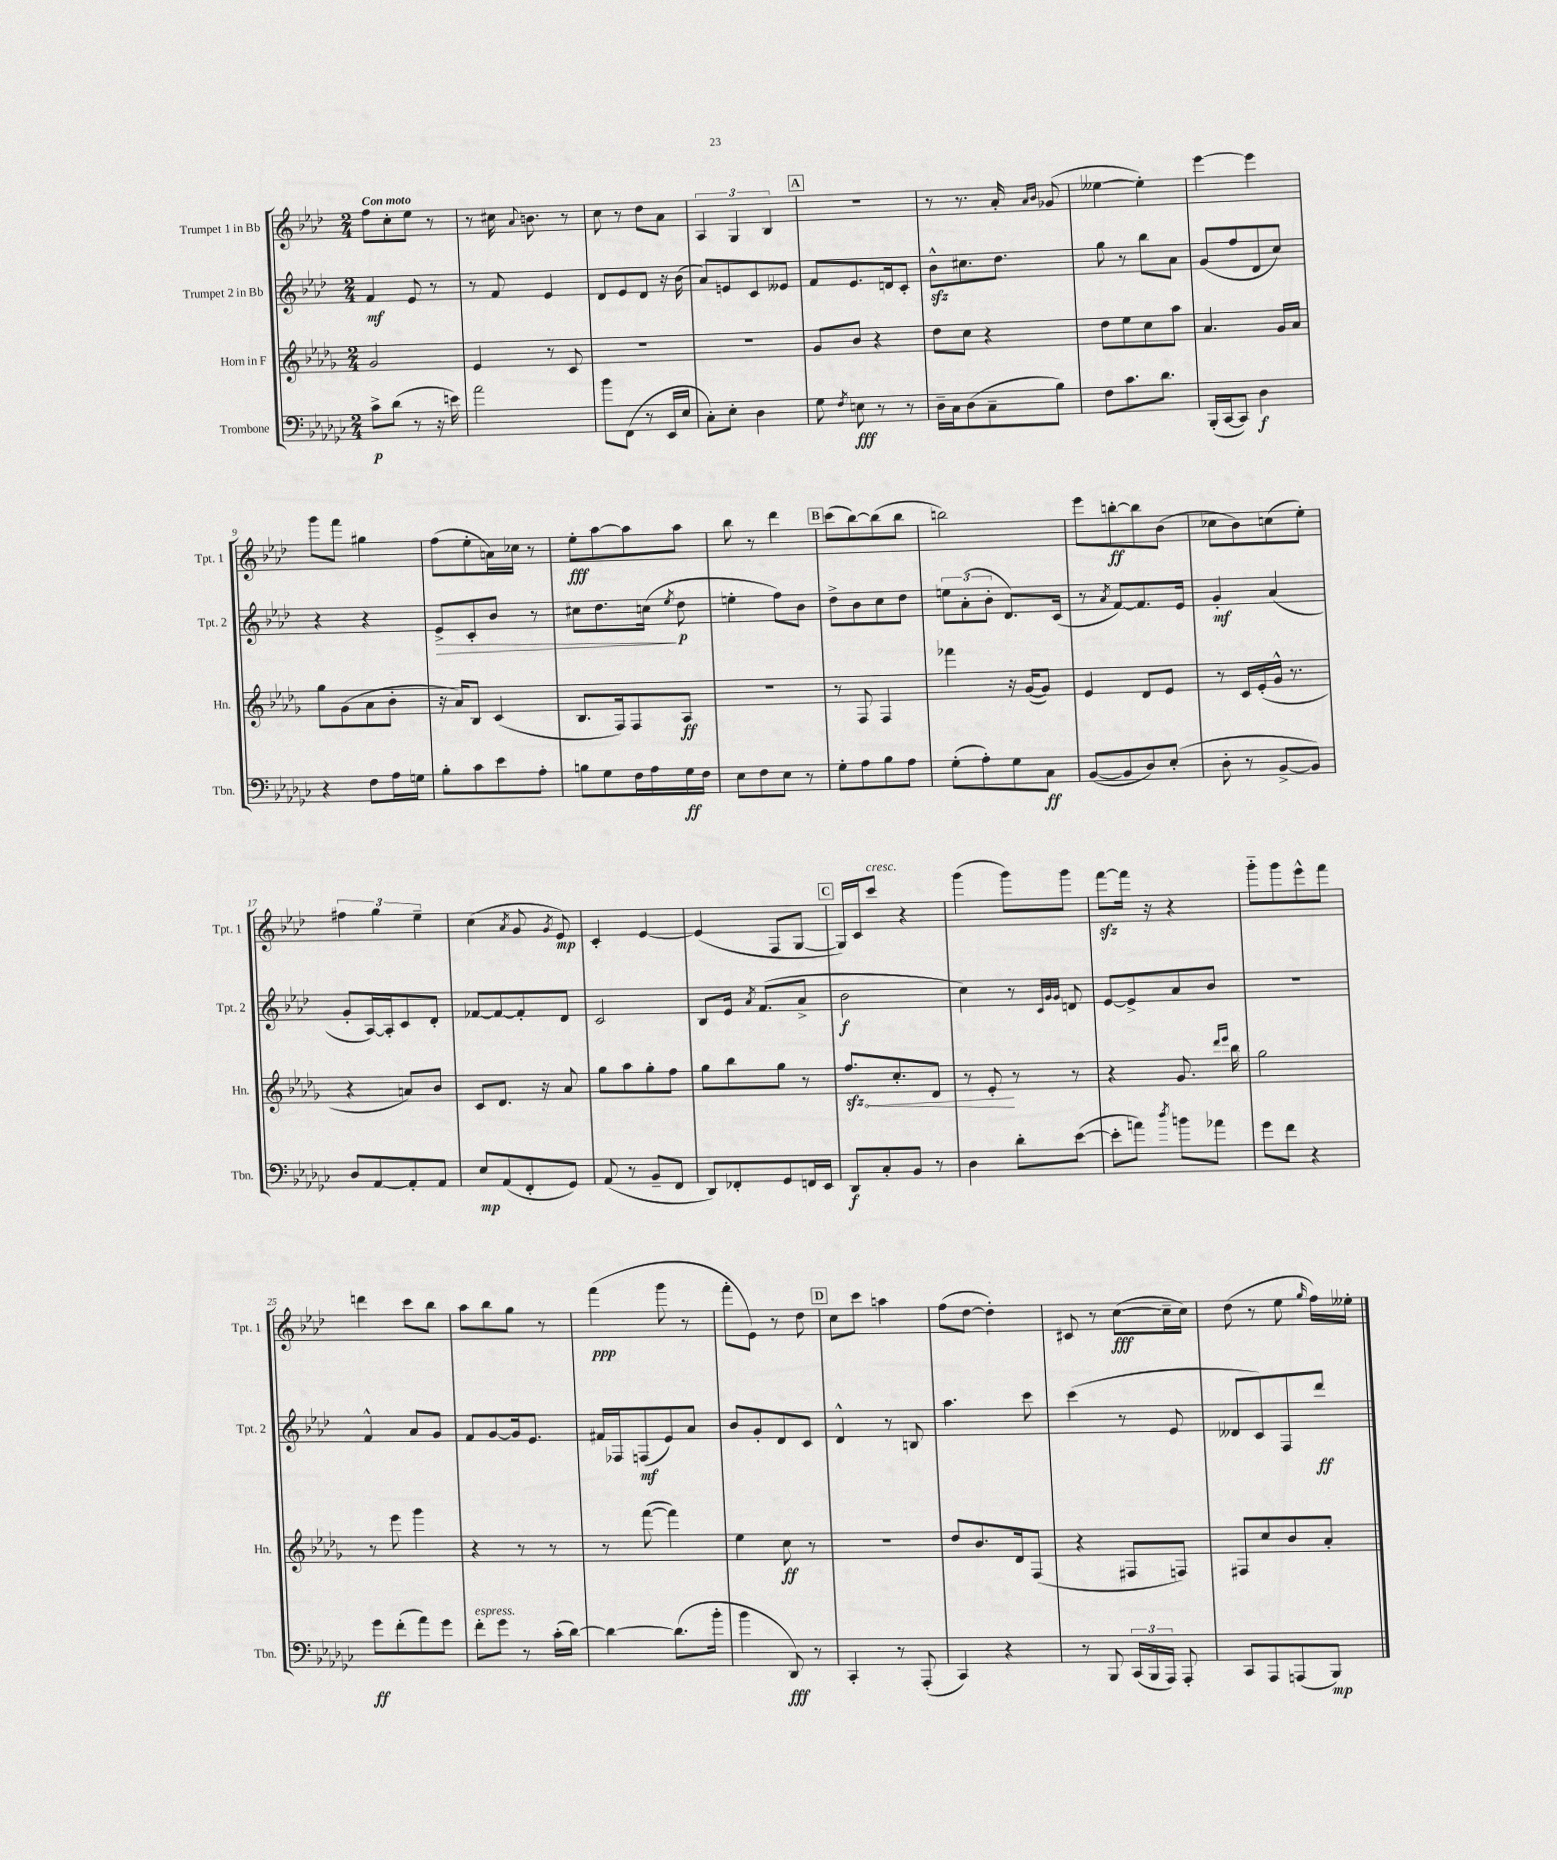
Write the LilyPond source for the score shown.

<<
\new StaffGroup <<
\new Staff = "s0" \with { instrumentName = "Trumpet 1 in Bb" shortInstrumentName = "Tpt. 1" } {
    \clef treble \key aes \major \numericTimeSignature \time 2/4 \tempo "Con moto"
    \autoBeamOff f''8[ c''8-. ees''8] r8 |
    r8 cis''16 \appoggiatura { aes'8 } b'8. r8 |
    c''8 r8 des''8[ aes'8] |
    \tuplet 3/2 { aes4 g4 bes4 } |
    \mark \markup { \box "A" } R2 |
    r8 r8. aes'16-. \grace { aes'16[ bes'16] } ges'8( |
    eeses''4~ eeses''4-.) |
    ees'''4~ ees'''4 |
    g'''8[ f'''8] gis''4 |
    f''8[( ees''8-. a'16) ces''16] r8 |
    ees''8[-.\fff aes''8~ aes''8 aes''8] |
    bes''8 r8 des'''4 |
    \mark \markup { \box "B" } c'''8[( bes''8~) bes''8( bes''8] |
    b''2) |
    ees'''8[ b''8~-.\ff b''8 bes'8]( |
    ces''8[ bes'8) c''8( ees''8]-.) |
    \tuplet 3/2 { fis''4 g''4 ees''4-- } |
    c''4( \acciaccatura { aes'8 } g'8 \acciaccatura { g'8 } ees'8\mp) |
    c'4-. ees'4~ |
    ees'4( f8[ g8]~ |
    \mark \markup { \box "C" } g16[) c'16 c'''8]^\markup { \italic "cresc." } r4 |
    g'''4( g'''8[) g'''8] |
    f'''8[~\sfz f'''16] r16 r4 |
    g'''8[-_ g'''8 ees'''8-^ f'''8] |
    d'''4 c'''8[ bes''8] |
    aes''8[ bes''8 g''8] r8 |
    f'''4\ppp( g'''8 r8 |
    f'''8[-. ees'8]) r8 des''8 |
    \mark \markup { \box "D" } c''8[ c'''8] a''4 |
    f''8[( des''8]~ des''4-.) |
    cis'8 r8 c''8[~\fff( c''16-- c''16]) |
    des''8( r8 ees''8 \grace { g''16 } f''16[) eeses''16]-. \bar "|." |
}
\new Staff = "s1" \with { instrumentName = "Trumpet 2 in Bb" shortInstrumentName = "Tpt. 2" } {
    \clef treble \key aes \major \numericTimeSignature \time 2/4
    \autoBeamOff f'4\mf ees'8 r8 |
    r8 f'8 ees'4 |
    des'8[ ees'8 des'8] r16 bes'16( |
    aes'8[) e'8 c'8 eeses'8] |
    \mark \markup { \box "A" } f'8[ ees'8. d'16 c'8]-. |
    bes'8[-^\sfz cis''8. des''8.] |
    g''8 r8 bes''8[ aes'8] |
    g'8[( f''8 des'8 c''8]) |
    r4 r4 |
    ees'8[->\> c'8-. bes'8] r8 |
    cis''8[ des''8. c''16]\!( \acciaccatura { ees''8 } des''8\p |
    e''4-. f''8[) bes'8] |
    \mark \markup { \box "B" } des''8[-> bes'8 c''8 des''8] |
    \tuplet 3/2 { e''8[ aes'8-.( bes'8]-. } des'8.[) c'16]( |
    r8 \acciaccatura { aes'8 } f'8[~) f'8. ees'16] |
    g'4-.\mf aes'4( |
    g'8[-. aes16~) aes16-. c'8 des'8]-. |
    fes'8[~ fes'8~ fes'8-. des'8] |
    c'2 |
    bes8[ ees'16] \acciaccatura { aes'8 } f'8.[( aes'8]-> |
    \mark \markup { \box "C" } bes'2\f |
    c''4) r8 \grace { c'32[ g'32 g'32] } d'8 |
    ees'8[~ ees'8-> aes'8 bes'8] |
    R2 |
    f'4-^ aes'8[ g'8] |
    f'8[ g'8~ g'16 ees'8.] |
    fis'16[ fes16 f8\mf( ees'8) aes'8] |
    bes'8[ g'8-. des'8 c'8] |
    \mark \markup { \box "D" } des'4-^ r8 b8 |
    aes''4. c'''8 |
    c'''4( r8 ees'8 |
    deses'8[ c'8) f8 des'''8]\ff \bar "|." |
}
\new Staff = "s2" \with { instrumentName = "Horn in F" shortInstrumentName = "Hn." } {
    \clef treble \key des \major \numericTimeSignature \time 2/4
    \autoBeamOff ges'2 |
    ees'4 r8 c'8 |
    R2 |
    R2 |
    \mark \markup { \box "A" } ges'8[ bes'8] r4 |
    des''8[ c''8] r4 |
    des''8[ ees''8 c''8 aes''8] |
    aes'4. ges'16[ aes'16] |
    ges''8[ ges'8( aes'8 bes'8]-. |
    r16 aes'16[) bes8] c'4( |
    bes8.[ f16) f8 aes8]\ff |
    r2 |
    \mark \markup { \box "B" } r8 f8 f4 |
    fes'''4 r16 ges'16[~( ges'8]) |
    ees'4 des'8[ ees'8] |
    r8 c'16[ ees'16-.( ges'16]-^ r8. |
    r4 a'8[) bes'8] |
    c'8[ des'8.] r16 aes'8 |
    ges''8[ aes''8 ges''8-. f''8] |
    ges''8[ bes''8 ges''8] r8 |
    \mark \markup { \box "C" } \once \override Hairpin.circled-tip = ##t f''8.[\sfz\< c''8.-. des'8] |
    r8 ees'8-.\! r8 r8 |
    r4 ges'8. \grace { des'''16[ ees'''16] } bes''16 |
    ges''2 |
    r8 ees'''8 ges'''4 |
    r4 r8 r8 |
    r8 f'''8~( f'''4) |
    ees''4 c''8\ff r8 |
    \mark \markup { \box "D" } R2 |
    des''8[ bes'8. des'16 f8]( |
    r4 fis8[ f8]) |
    fis8[ c''8 bes'8 aes'8]-. \bar "|." |
}
\new Staff = "s3" \with { instrumentName = "Trombone" shortInstrumentName = "Tbn." } {
    \clef bass \key ges \major \numericTimeSignature \time 2/4
    \autoBeamOff ces'8[->\p des'8]( r8 r16 e'16) |
    aes'2 |
    bes'8[ f,8]( r8 ees,16[ ees16] |
    ces8[-.) ees8]-. des4 |
    \mark \markup { \box "A" } ges8 \acciaccatura { f8 } e8\fff r8 r8 |
    des16[-- ces16 des8( ces8-- bes8]) |
    f8[ ces'8. des'8.] |
    bes,,16[-.( ces,16~ ces,8]) des4\f |
    r4 f8[ aes16 g16] |
    bes8[-. ces'8 ees'8 aes8]-. |
    b8[ ges8 f16 aes16 ges16\ff f16] |
    ees8[ f8 ees8] r8 |
    \mark \markup { \box "B" } ges8[-. aes8 bes8 aes8] |
    ges8[-.( aes8-.) ges8 ces8]\ff |
    bes,8[~( bes,8 des8) ees8]-.( |
    des8-. r8 bes,8[~-> bes,8]) |
    des8[ aes,8~ aes,8-. aes,8] |
    ees8[\mp aes,8( f,8-. ges,8]) |
    aes,8( r8 bes,8[-- f,8] |
    des,8[) fes,8-. ges,8 f,16 ees,16] |
    \mark \markup { \box "C" } des,8[\f ces8-. bes,8] r8 |
    des4 des'8[-. ees'8]~( |
    ees'8[-. a'8]) \acciaccatura { des''8 } b'8[ aes'8] |
    ges'8[ f'8] r4 |
    ges'8[\ff f'8-.( aes'8) ges'8] |
    f'8[-.^\markup { \italic "espress." } ges'8] r8 ces'16[-.( des'16]~) |
    des'4~ des'8.[( bes'16]-. |
    bes'4 des,8\fff) r8 |
    \mark \markup { \box "D" } ces,4-. r8 aes,,8-.( |
    ces,4) r4 |
    r8 bes,,8 \tuplet 3/2 { ces,16[( bes,,16 aes,,16]) } aes,,8-. |
    ces,8[ aes,,8 a,,8( bes,,8]\mp) \bar "|." |
}
>>
>>
